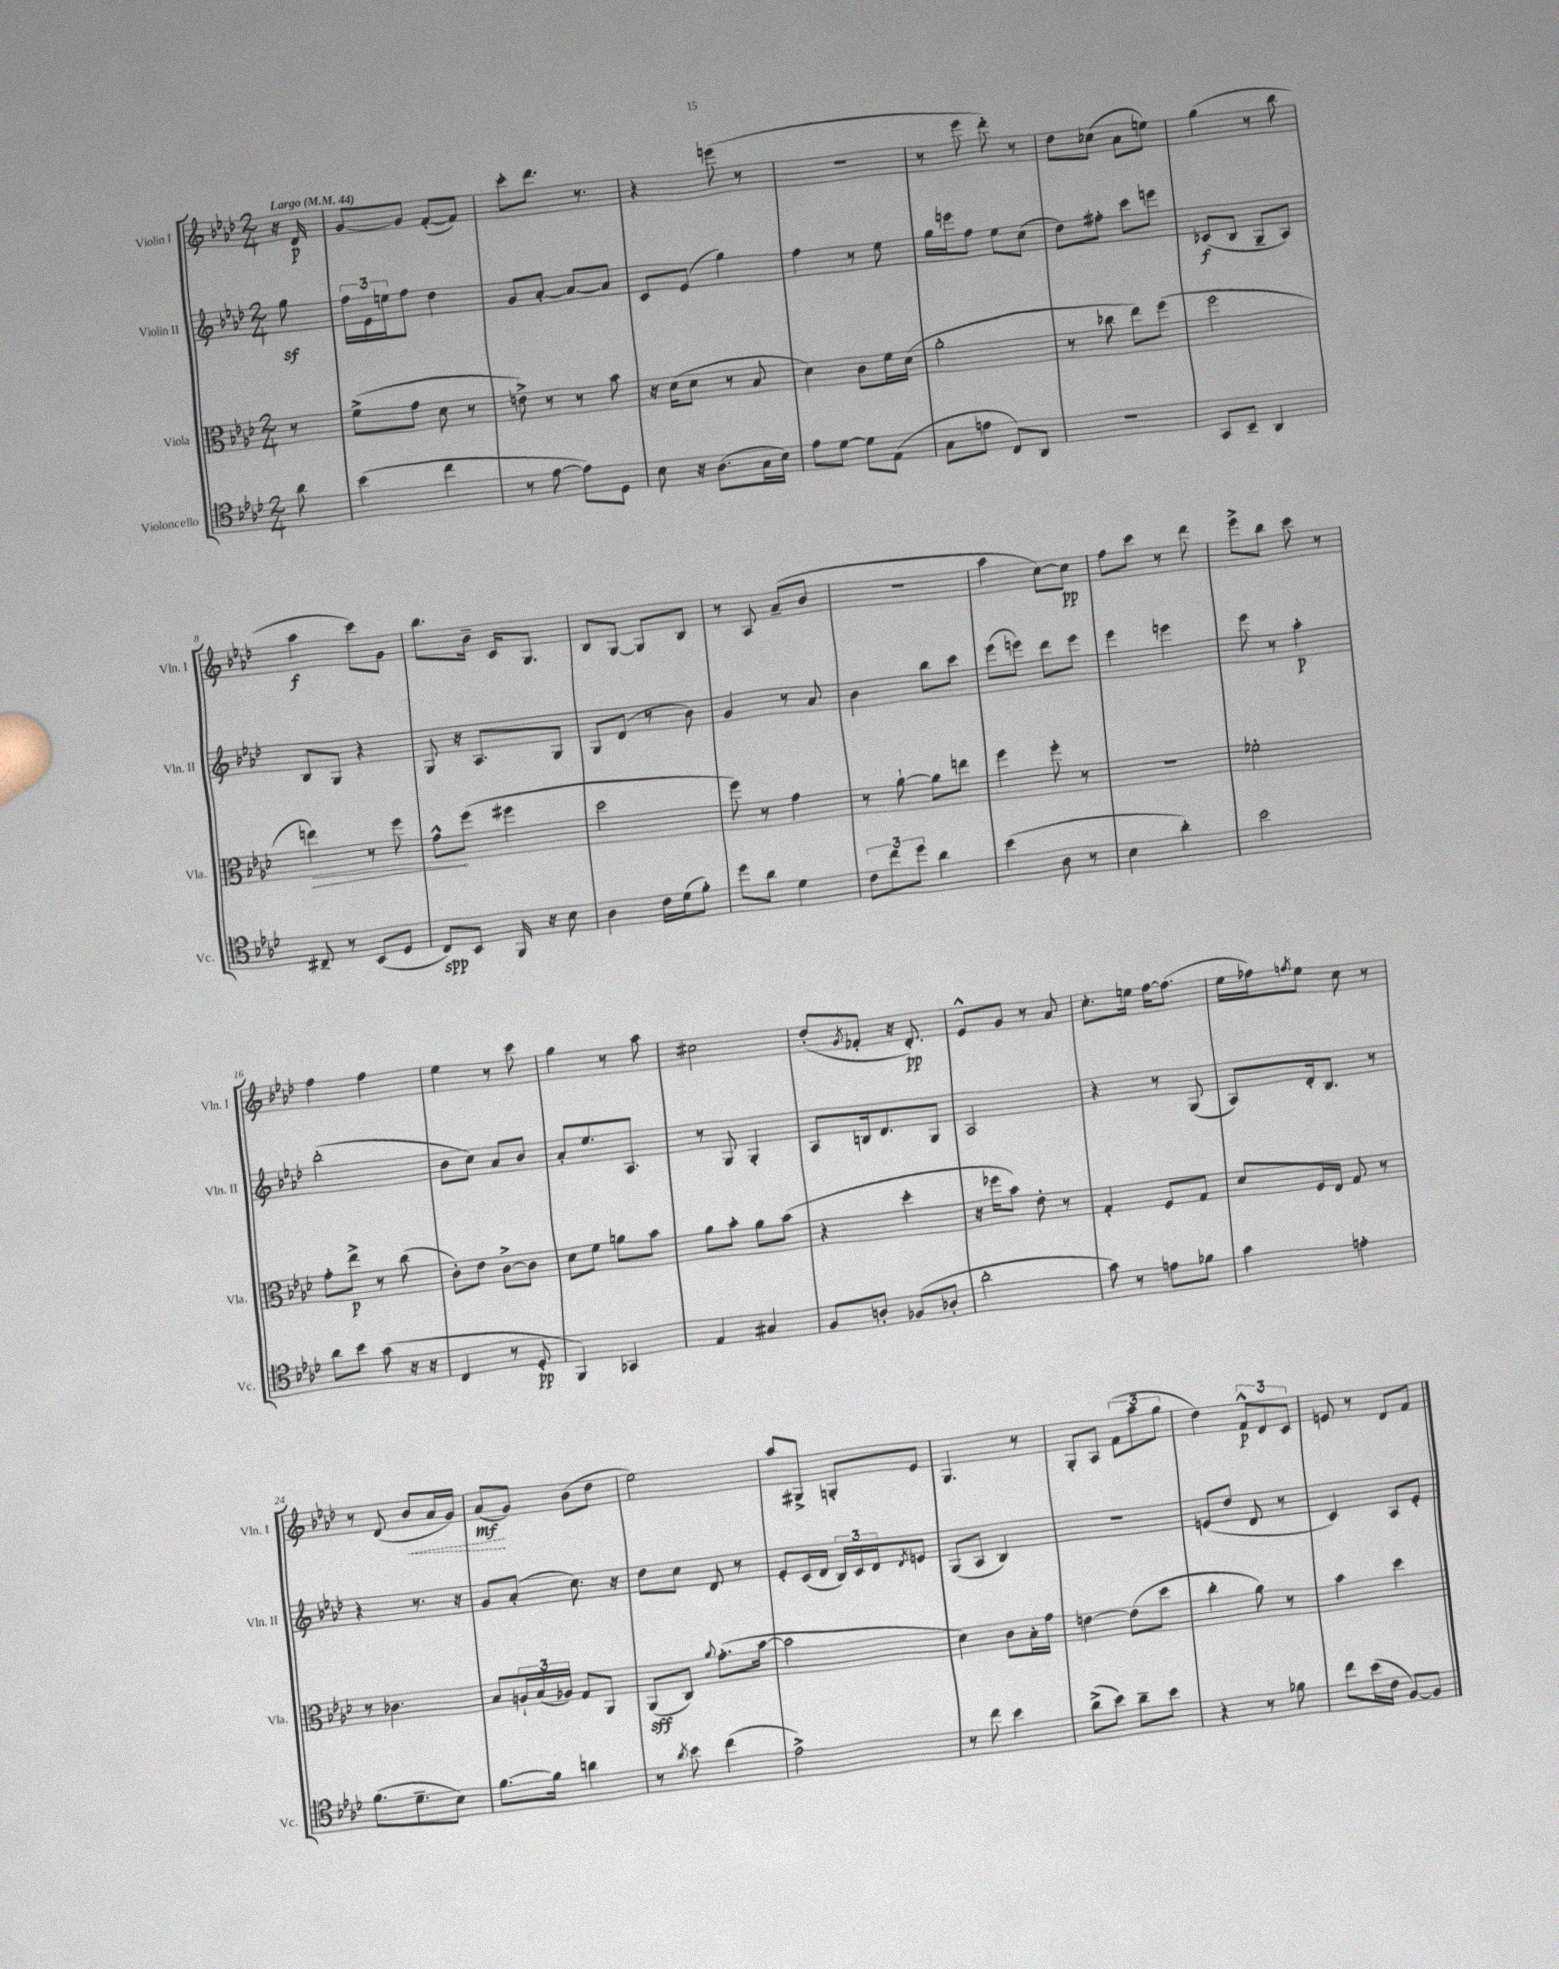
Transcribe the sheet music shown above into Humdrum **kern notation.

**kern	**kern	**kern	**kern
*staff4	*staff3	*staff2	*staff1
*clefC4	*clefC3	*clefG2	*clefG2
*k[b-e-a-d-]	*k[b-e-a-d-]	*k[b-e-a-d-]	*k[b-e-a-d-]
*M2/4	*M2/4	*M2/4	*M2/4
*MM44	*MM44	*MM44	*MM44
8a-	8r	8gg	16r
.	.	.	16d-
=	=	=	=
(4b-	(8f^	24ff	[8g
.	.	24e-	.
.	.	24ee	.
.	8g	8ff	8g]
4cc	8d-	4dd-	([8f'
.	8r	.	8f])
=	=	=	=
8r	8e^)	8g	8ccc'
[8e-	8r	[8a-'	8.ddd-
8e-])	8r	8a-_	.
.	.	.	8.r
8D-	8b-	8a-]	.
=	=	=	=
8B-	16r	8c	4r
.	(16d-	.	.
16r	8d-	(8e-	.
(8.A-	.	.	.
.	8r	4gg)	(8eee
16G	8B-	.	8r
16B-)	.	.	.
=	=	=	=
8e-	4d-)	4ff	2r
[8d-	.	.	.
8d-]	8c	8r	.
(8E-	16f	8ee-	.
.	(16d-	.	.
=	=	=	=
8G	2a-'	16gg	8r
.	.	16eee	.
8e	.	8ff	8eee-
8C)	.	8ee-	8ddd-')
8AA-	.	(8cc	8r
=	=	=	=
2r	8r	8dd-)	8dd-
.	8cc-	8ff#'	(8cc-
.	8ee-)	8ccc	8a-
.	(8ff	8eee	8ee)
=	=	=	=
8GG	2ff	(8c-	(4gg
8BB-~	.	8B-	.
4AA-	.	8G~	8r
.	.	8A-)	8bb-
=	=	=	=
8C#~	4ee)	8B-	4aa-
8r	.	8G	.
(8BB-	8r	4r	8ccc)
8D-	8ff	.	8g
=	=	=	=
8C)	8g^^	8G	8.bb-
8BB-	(8ff	16r	.
.	.	8.A-	16b-~
16FF	4ff#	.	16c
16r	.	.	8.G
8B-	.	8G	.
=	=	=	=
4A-	2dd-	8G	8B-
.	.	(8d-	[8G
16c	.	8r	8G]
(16d-	.	.	.
8f')	.	8b-)	8B-
=	=	=	=
8dd-	8ff)	4g	8r
8a-	8r	.	8A-
4d-	4g	8r	(8a-~
.	.	8a-	8b-
=	=	=	=
12c	8r	4b-	2r
12cc	.	.	.
.	[8a-`	.	.
12dd-	.	.	.
4a-	8a-]	8bb-	.
.	8ee	8ccc	.
=	=	=	=
(4b-	4ff	(8eee-	4aa-
.	.	8eee)	.
8A-	8ff'	8ddd-	[8cc)
8r	8r	8eee	8cc]
=	=	=	=
4B-	2r	4eee-	8ff
.	.	.	8ccc
4a-')	.	4eee	8r
.	.	.	8ddd-
=	=	=	=
2b-	2f-'	8eee-	8eee-^
.	.	8r	8bb-
.	.	4aa-'	8ccc
.	.	.	8r
=	=	=	=
8a-	8g'	(2bb-'	4ff
8b-	8ee-^	.	.
(8g	8r	.	4ff
16r	(8cc	.	.
16r	.	.	.
=	=	=	=
4C	8c')	8b-	4ee-
.	8e-	8cc)	.
8r	[8c^	8a-	8r
8D-'	8c]	8b-	8ccc
=	=	=	=
4FF)	8d-	8a-'	4gg
.	8f	8.ee-	.
4GG-	8a	.	8r
.	.	8.A-	.
.	8b-	.	8aa-
=	=	=	=
4E-	8a-	8r	2cc#
.	8b-'	8G	.
4G#	8a-	4G'	.
.	(8b-	.	.
=	=	=	=
8F	4r	8A-	(8dd-'
.	.	.	8qg
8A'	.	16B	8f-'
.	.	8.d-	.
(8F-	4dd-'	.	16r
.	.	.	8.d-')
8A-'	.	8G	.
=	=	=	=
2a-'	16r	2A-	8e-^^
.	16ff-	.	.
.	8b-)	.	8g
.	8e-'	.	8r
.	8r	.	8a-
=	=	=	=
8g)	4G'	4r	8.cc'
8r	.	.	.
.	.	.	16ee
8e	8F	8r	[16ff
.	.	.	(8.ff]
8f-	8G	(8G	.
=	=	=	=
4g	8d-	8A-)	16ee-
.	.	.	16ff-)
.	.	.	8qff
.	16F	16d-'	8ee-
.	16E-	8.B-	.
4e'	8G	.	8cc
.	8r	8r	8r
=	=	=	=
(8.f	8r	4r	8r
.	4.c-	.	(8d-
8.d-~	.	.	.
.	.	8.r	8b-
8B-)	.	.	16a-
.	.	16r	16g)
=	=	=	=
[8.f	8B-	8g	(8a-
.	24A`	(8a-'	8g)
.	(24B-	.	.
16f]	.	.	.
.	24A-)	.	.
4a	8G	8.cc)	(8b-
.	8AA-	.	8dd-
.	.	16r	.
=	=	=	=
8r	(8AA-	8dd-	2ee-)
8qa-	.	.	.
8b-	8C)	8cc	.
.	8qqa-	.	.
(4cc	(8.g'	8d-	.
.	.	8r	.
.	[16b-	.	.
=	=	=	=
2e-^)	2b-]	8e-'	8aa-
.	.	(16c	8G#^
.	.	16d-	.
.	.	24B-)	8G'
.	.	24c	.
.	.	24d-	.
.	.	8qd-	.
.	.	8e	8e-
=	=	=	=
8r	4d-)	(8G	4.G
8cc	.	8A-	.
4b-	8c	4B-)	.
.	16B-'	.	8r
.	16g	.	.
=	=	=	=
(8a-^	[4e	2r	8G'
8b-)	.	.	8A-
8a-~	(8e]	.	(12f
.	.	.	12aa-
8b-	8dd-	.	.
.	.	.	12gg
=	=	=	=
4r	4cc'	(8e	4dd-)
.	.	8dd-	.
8r	8a-)	8d-	12f^^
.	.	.	12d-
8f-	8r	8r	.
.	.	.	12c
=	=	=	=
8cc	4b-	4c)	8e
(16b-	.	.	8r
16c	.	.	.
[8F)	4dd-	8A-	8d-
8F]	.	8e-'	8f
==	==	==	==
*-	*-	*-	*-
